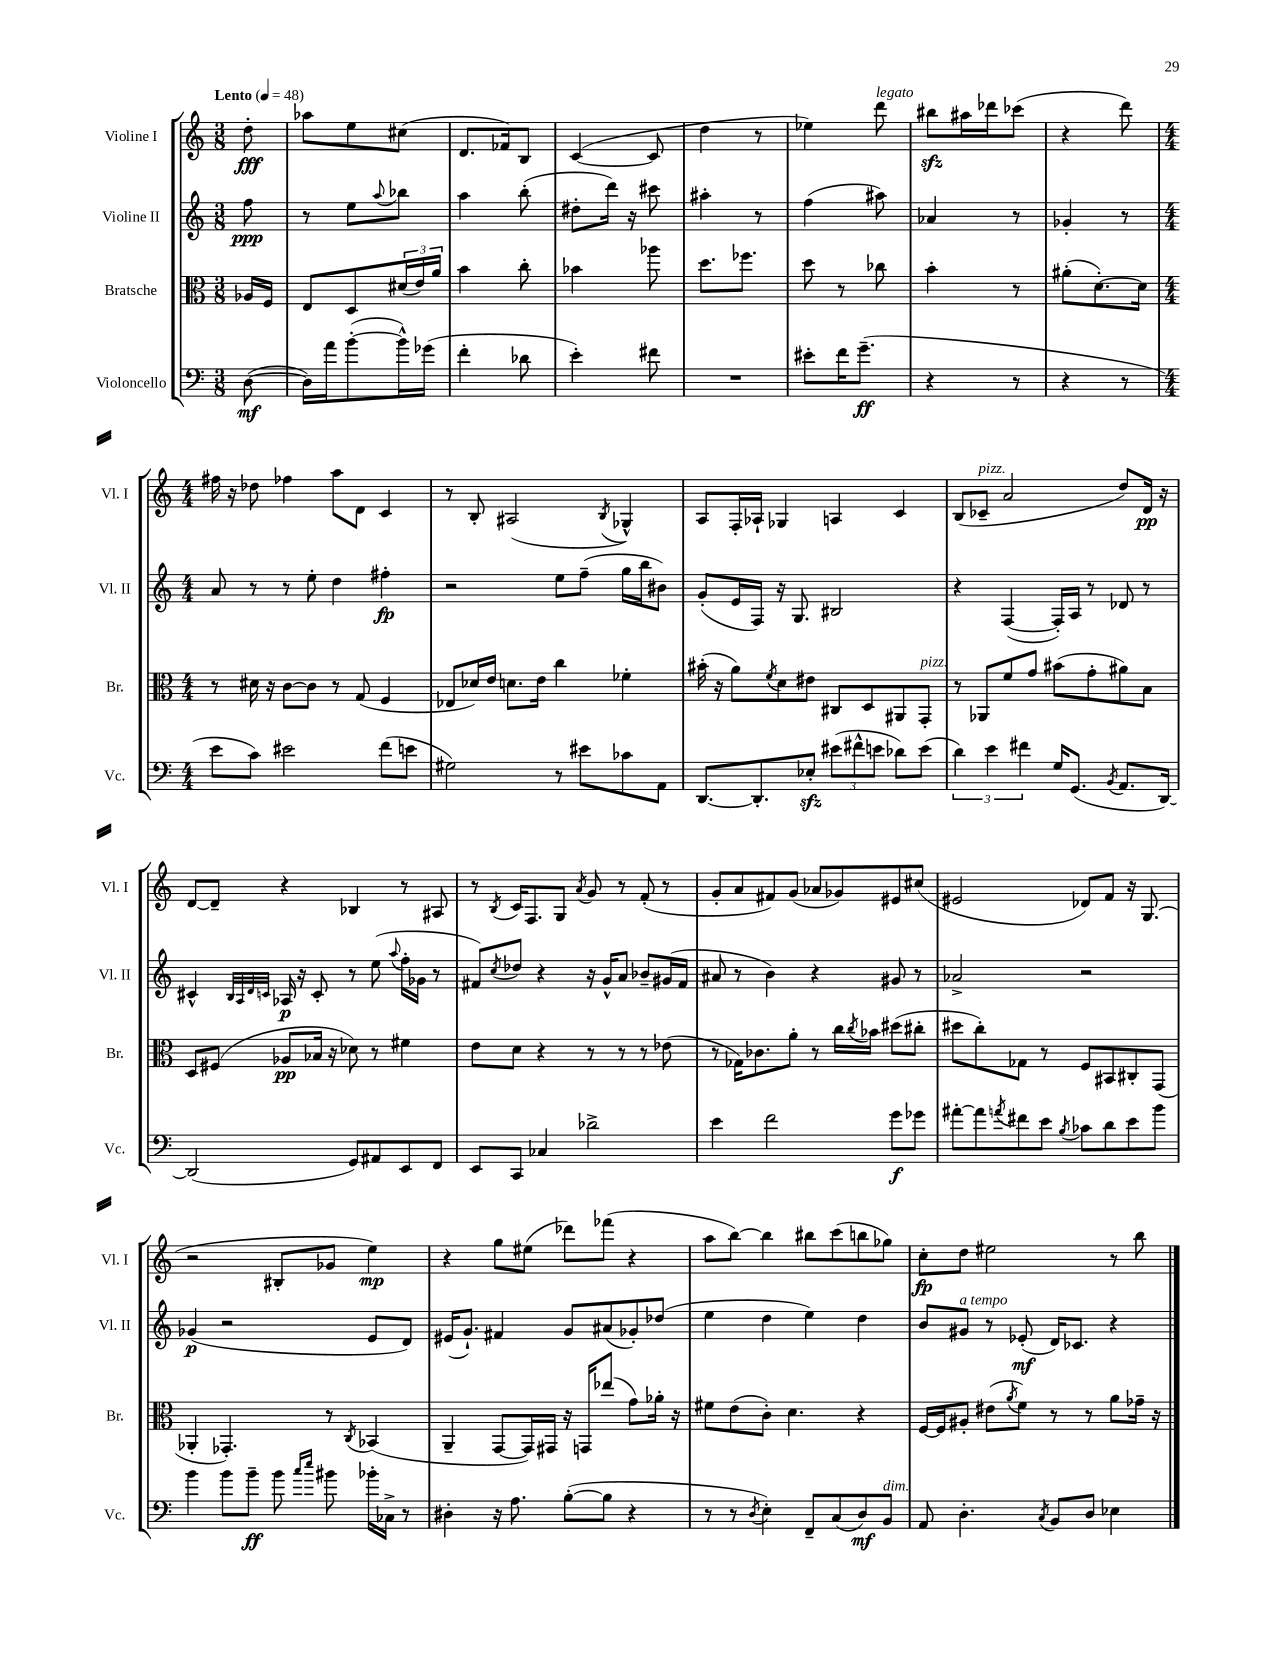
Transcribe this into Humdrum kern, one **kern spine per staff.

**kern	**kern	**kern	**kern
*staff4	*staff3	*staff2	*staff1
*clefF4	*clefC3	*clefG2	*clefG2
*k[]	*k[]	*k[]	*k[]
*M3/8	*M3/8	*M3/8	*M3/8
*MM48	*MM48	*MM48	*MM48
([8D	16A-	8ff	8dd'
.	16F	.	.
=	=	=	=
16D])	8E	8r	8aa-
16a	.	.	.
([8b'	8D	8ee	8ee
.	.	8qqaa	.
16b^^])	(24d#	8bb-	(8cc#
.	24e)	.	.
(16g-	.	.	.
.	24a	.	.
=	=	=	=
4f'	4b	4aa	8.d
.	.	.	16f-)
8d-	8cc'	(8bb'	8B
=	=	=	=
4e')	4b-	8dd#'	([4c
.	.	16ddd)	.
.	.	16r	.
8f#	8aa-	8ccc#	8c]
=	=	=	=
4.r	8.dd	4aa#'	4dd
.	8.ff-	.	.
.	.	8r	8r
=	=	=	=
8e#'	8dd	(4ff	4ee-)
16f	8r	.	.
(8.g~	.	.	.
.	8cc-	8aa#)	8ddd
=	=	=	=
4r	4b'	4a-	8bb#
.	.	.	16aa#
.	.	.	16ddd-
8r	8r	8r	(8ccc-
=	=	=	=
4r	(8a#'	4g-'	4r
.	[8.d')	.	.
8r	.	8r	8ddd)
.	16d]	.	.
=	=	=	=
*M4/4	*M4/4	*M4/4	*M4/4
8e	8r	8a	16ff#
.	.	.	16r
8c)	16d#	8r	8dd-
.	16r	.	.
2e#	[8c	8r	4ff-
.	8c]	8ee'	.
.	8r	4dd	8aa
.	(8G	.	8d
(8f	4F	4ff#'	4c
8e	.	.	.
=	=	=	=
2G#)	8E-	2r	8r
.	16d-)	.	8B'
.	16e	.	.
.	8.d	.	(2A#
.	16e	.	.
8r	4cc	8ee	.
8e#	.	(8ff~	.
.	.	.	8qB
8c-	4f-'	16gg	4G-^^)
.	.	16bb	.
8AA	.	8b#)	.
=	=	=	=
[8.DD	(16b#'	(8g'	8A
.	16r	.	.
.	8a)	16e	16F'
8.DD']	.	16F)	16A-`
.	8qf	.	.
.	8d	16r	4G-
.	.	8.G	.
8E-'	8e#	.	.
(12e#	8C#	2B#	4A
12f#^^	.	.	.
.	8D	.	.
12e	.	.	.
8d-)	8AA#	.	4c
(8e	8GG'	.	.
=	=	=	=
6d)	8r	4r	(8B
.	8AA-	.	8c-~
6e	.	.	.
.	8f	([4F	2a
6f#	.	.	.
.	8g	.	.
16G	(8b#	16F'])	.
(8.GG	.	16A	.
.	8g'	8r	.
8qBB	.	.	.
8.AA	8a#)	8d-	8dd)
.	8B	8r	16d
[16DD)	.	.	16r
=	=	=	=
(2DD]	8D	4c#^^	[8d
.	(8F#	.	8d~]
.	.	32qqB	.
.	.	32qqA	.
.	.	32qqd	.
.	.	32qqc	.
.	8A-	16A-	4r
.	.	16r	.
.	16B-	8c'	.
.	16r	.	.
8GG)	8d-)	8r	4B-
8AA#	8r	(8ee	.
.	.	8qqaa	.
8EE	4f#	16ff'	8r
.	.	16g-	.
8FF	.	8r	8A#
=	=	=	=
8EE	8e	8f#)	8r
.	.	8qcc	8qB
8CC	8d	8dd-	16c
.	.	.	8.F
4C-	4r	4r	.
.	.	.	8G
.	.	.	8qa
2d-^	8r	16r	8g
.	.	16g^^	.
.	8r	8a	8r
.	8r	8b-~	(8f'
.	(8e-	(16g#	8r
.	.	16f#	.
=	=	=	=
4e	8r	8a#	8g'
.	16G-)	8r	8a
.	8.c-	.	.
2f	.	4b)	8f#)
.	8a'	.	(8g
.	8r	4r	8a-
.	16cc	.	8g-)
.	8qcc	.	.
.	16b-	.	.
8g	(8dd#	8g#	8e#
8g-	8cc#'	8r	(8cc#
=	=	=	=
[8a#'	8dd#	2a-^	2e#
8a#]	8cc')	.	.
8qa	.	.	.
8f#	8G-	.	.
8e	8r	.	.
8qB	.	.	.
8c-	8F	2r	8d-)
8d	8BB#	.	8f
8e	8C#'	.	16r
.	.	.	(8.G
8b	(8GG	.	.
=	=	=	=
4b	4AA-'	(4g-	2r
8b	4.GG-')	2r	.
8b~	.	.	.
8b	.	.	8B#'
16qqcc	.	.	.
16qqee	.	.	.
8b#	8r	.	8g-
.	8qC	.	.
16b-'	(4BB-	8e	4ee)
16C-^	.	.	.
8r	.	8d)	.
=	=	=	=
4D#'	4AA~	(16e#	4r
.	.	8.g`)	.
16r	[8GG	4f#	8gg
8.A	.	.	.
.	16GG])	.	(8ee#
.	16GG#	.	.
([8B'	16r	8g	8ddd-)
.	16GG	.	.
8B]	(8ee-	(8a#	(8fff-
4r	8g)	8g-')	4r
.	16a-'	(8dd-	.
.	16r	.	.
=	=	=	=
8r	8f#	4ee	8aa
8r	(8e	.	[8bb)
8qD	.	.	.
4E')	8c')	4dd	4bb]
.	4.d	.	.
8FF~	.	4ee)	8bb#
(8C	.	.	(8ccc
8D)	4r	4dd	8bb
8BB	.	.	8gg-)
=	=	=	=
8AA	[16F	8b	8cc'
.	16F]	.	.
4.D'	8A#'	8g#	8dd
.	(8e#	8r	2ee#
.	8qa	.	.
.	8f)	(8e-'	.
8qC	.	.	.
8BB	8r	16d)	.
.	.	8.c-	.
8D	8r	.	.
4E-	8a	4r	8r
.	16g-~	.	8bb
.	16r	.	.
==	==	==	==
*-	*-	*-	*-
